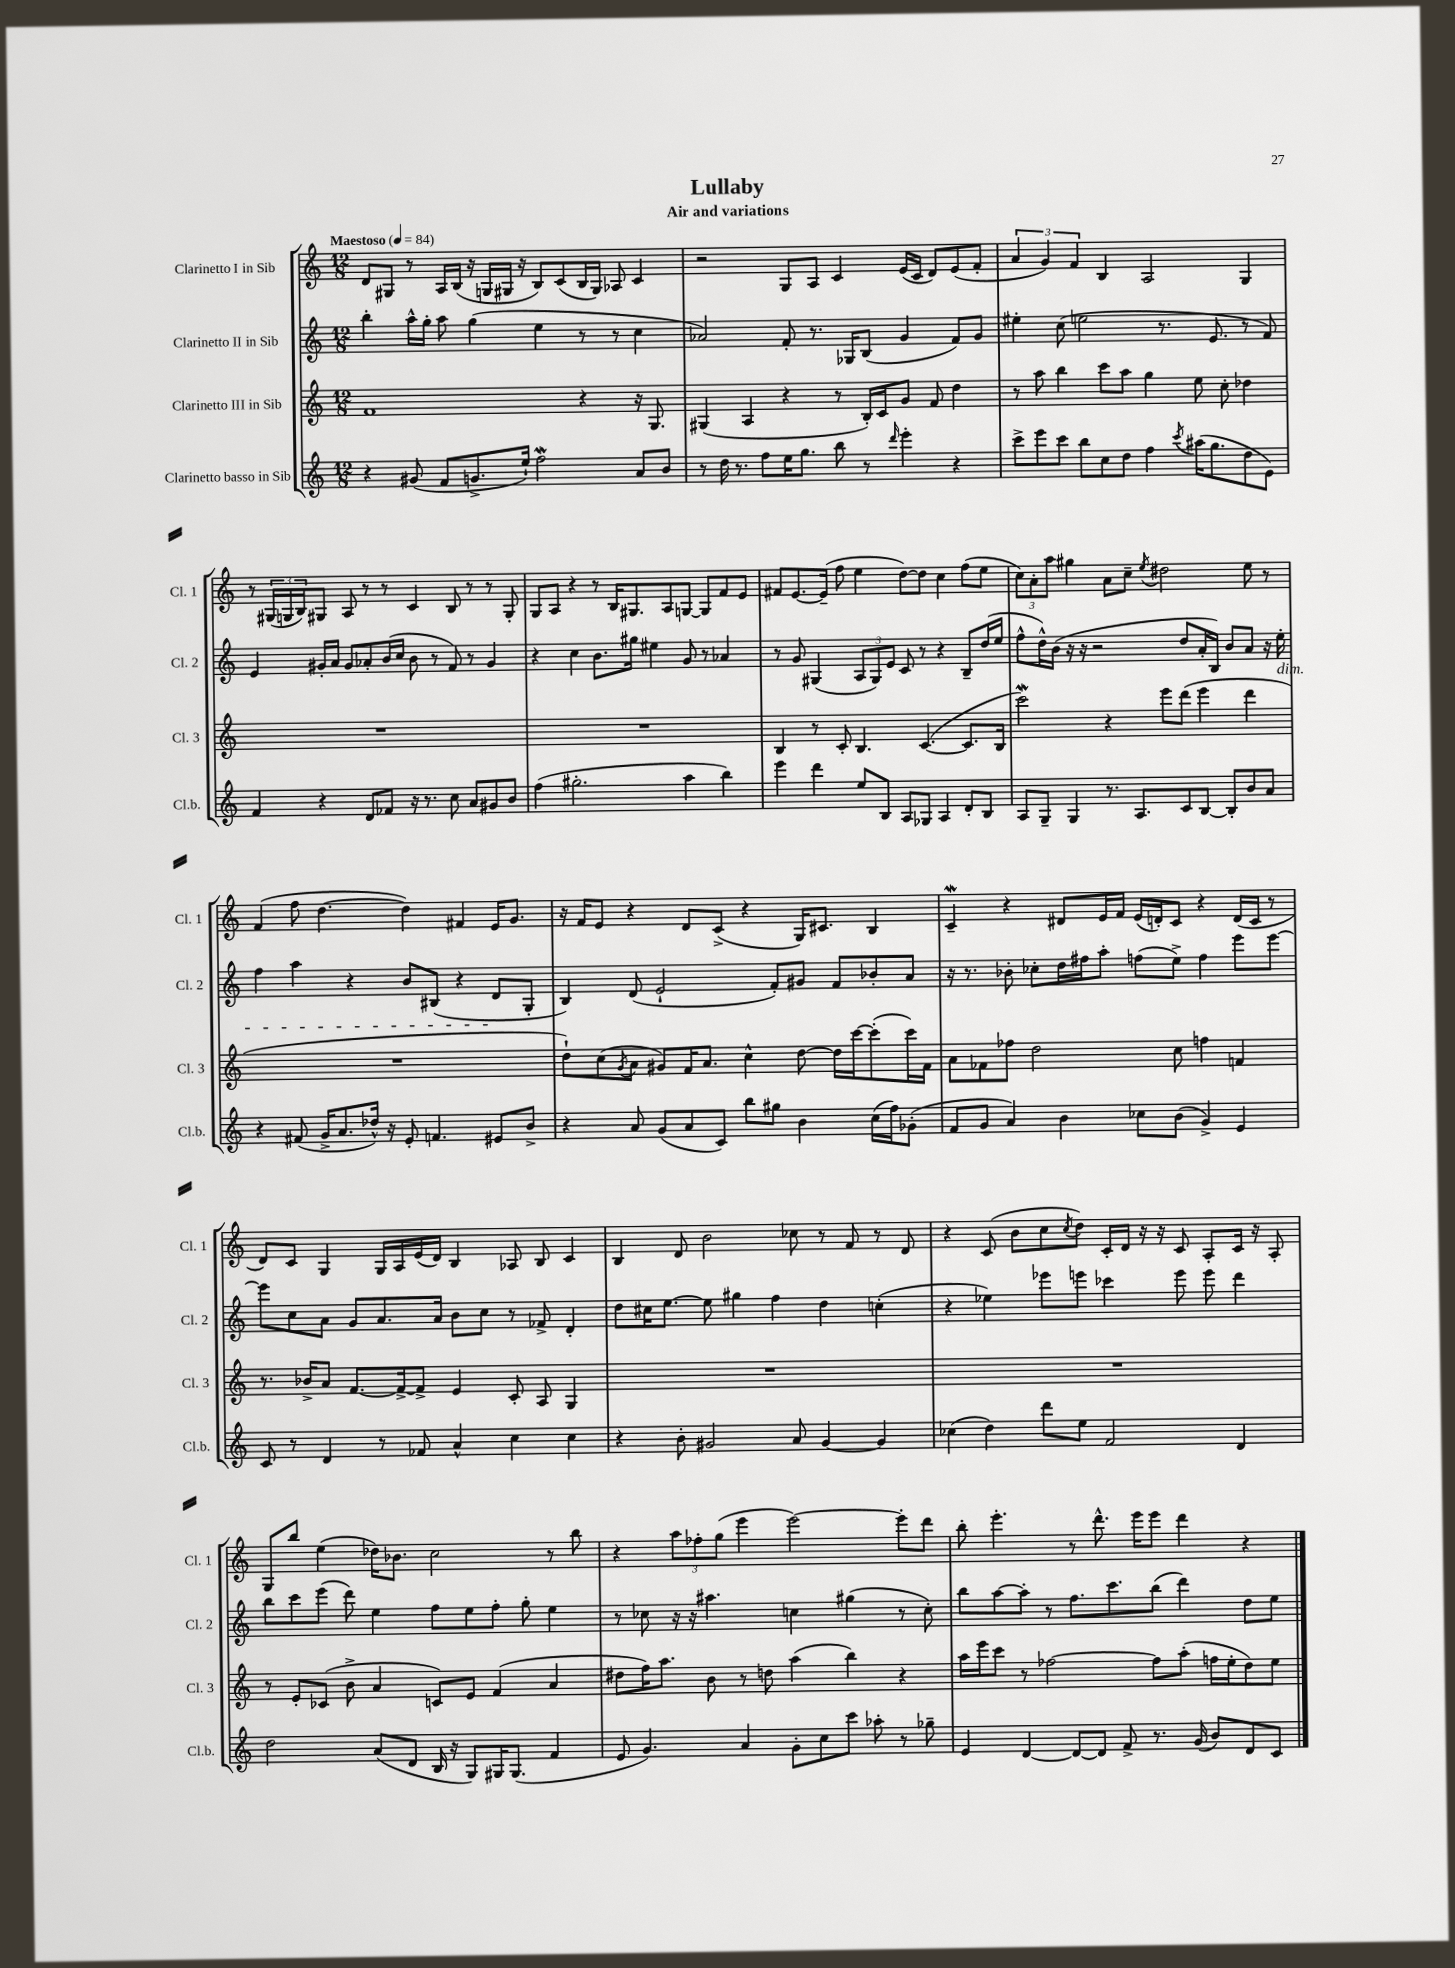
\header { title = "Lullaby" subtitle = "Air and variations" }
<<
\new StaffGroup <<
\new Staff = "s0" \with { instrumentName = "Clarinetto I in Sib" shortInstrumentName = "Cl. 1" } {
    \clef treble \key c \major \numericTimeSignature \time 12/8 \tempo "Maestoso" 4 = 84
    d'8 gis8 r8 a16 b16( r16 g16 gis16 r16 b8) c'8( b16 gis16) aes8 c'4 |
    r2 g8 a8 c'4 e'16( c'16 d'8) e'8( f'8-. |
    \tuplet 3/2 { a'4 g'4) f'4 } b4 a2 g4 |
    r8 \tuplet 3/2 { gis16( g16 b16) } gis8 a8 r8 r8 c'4 b8 r8 r8 gis8-. |
    g8 a8 r4 r8 b16 gis8. a8 g8~ g8 f'8 e'8 |
    fis'8 e'8.~ e'16--( f''8 e''4 d''8~) d''8 c''4 f''8( e''8 |
    \tuplet 3/2 { c''8) a'8-. a''8 } gis''4 a'8 c''8-- \acciaccatura { e''8 } dis''2 e''8 r8 |
    f'4( f''8 d''4.~ d''4) fis'4 e'16 g'8. |
    r16 f'16 e'8 r4 d'8 c'8->( r4 g16) cis'8. b4 |
    c'4--\mordent r4 dis'8 e'16 f'16 e'16( d'16-.) c'8 r4 d'16( c'16 r8 |
    d'8) c'8 g4 g16 a16 e'16( d'16) b4 aes8 b8 c'4 |
    b4 d'8 b'2 ces''8 r8 f'8 r8 d'8 |
    r4 c'8( b'8 c''8 \acciaccatura { c''8 } d''8) c'16-. d'16 r16 r16 c'8 a8-. c'16 r16 a8-. |
    g8 b''8 e''4( des''16) bes'8. c''2 r8 b''8 |
    r4 \tuplet 3/2 { a''8 fes''8-. g''8( } e'''4 e'''2~) e'''8-. d'''8 |
    b''8-. e'''4.-. r8 d'''8.-^ e'''16 e'''8 d'''4 r4 \bar "|." |
}
\new Staff = "s1" \with { instrumentName = "Clarinetto II in Sib" shortInstrumentName = "Cl. 2" } {
    \clef treble \key c \major \numericTimeSignature \time 12/8
    b''4-. a''16-^ g''16-. a''8 g''4( e''4 r8 r8 c''4 |
    aes'2) f'8-. r8. ges16 b8( g'4 f'8) g'8 |
    eis''4-. c''8( e''2 r8. e'8. r8 f'8) |
    e'4 gis'16-. a'16 gis'8 aes'8-. b'16( c''16 b'8 r8 f'8) r8 gis'4 |
    r4 c''4 b'8. gis''16 eis''4 g'8 r8 aes'4 |
    r8 g'8 gis4( \tuplet 3/2 { a8 gis8) e'8 } c'8 r8 r4 b8-- d''16( e''16 |
    f''8-^ d''16-^) b'16( r16 r16 r2 d''8 a'16-. b16) b'8 a'8 r16 e''16-.\dim |
    f''4 a''4 r4 b'8 bis8( r4 d'8\! g8-. |
    b4) d'8( e'2-! f'8-.) gis'8 f'8 bes'8-. a'8 |
    r16 r8. bes'8-. ces''8-. d''16 fis''16 a''8-. f''8( e''8->) f''4 e'''8 e'''8~ |
    e'''8 c''8 a'8 g'8 a'8. a'16 b'8 c''8 r8 fes'8-> d'4-. |
    d''8 cis''16 e''8.~ e''8 gis''4 f''4 d''4 c''4-.( |
    r4 ees''4) ees'''8 e'''8 ces'''4 e'''8 e'''8 d'''4 |
    b''8 c'''8 e'''8( d'''8) e''4 f''8 e''8 f''8-. g''8-. e''4 |
    r8 ces''8 r16 r16 ais''4. c''4 gis''4( r8 c''8-.) |
    b''8 a''8~ a''8-. r8 f''8. c'''8. b''8( d'''4) d''8 e''8 \bar "|." |
}
\new Staff = "s2" \with { instrumentName = "Clarinetto III in Sib" shortInstrumentName = "Cl. 3" } {
    \clef treble \key c \major \numericTimeSignature \time 12/8
    f'1 r4 r16 g8. |
    gis4( a4 r4 r8 b16-.) c'16 g'8 f'8 d''4 |
    r8 a''8 b''4 c'''8 a''8 g''4 e''8 c''8-. des''4 |
    R1. |
    R1. |
    b4 r8 c'8-. b4. c'4.~( c'8. b16 |
    c'''2\mordent) r4 e'''8 d'''8( e'''4 d'''4 |
    R1. |
    d''8-!) c''8( \acciaccatura { g'8 } a'8 gis'8) f'16 a'8. c''4-^ d''8~ d''16 c'''16~ c'''8-.( c'''16) f'16 |
    a'8 fes'8 fes''8 d''2 c''8 f''4 f'4 |
    r8. bes'16-> a'8 f'8.~ f'16~-> f'8-> e'4 c'8-. a8 g4 |
    R1. |
    R1. |
    r8 e'8-. ces'8( b'8-> a'4 c'8) e'8 f'4( a'4 |
    dis''8 f''16) a''8. b'8 r8 d''8 a''4( b''4) r4 |
    a''16 e'''16 c'''8 r8 fes''2~ fes''8 a''8-.( f''16 e''16-. d''8) e''8 \bar "|." |
}
\new Staff = "s3" \with { instrumentName = "Clarinetto basso in Sib" shortInstrumentName = "Cl.b." } {
    \clef treble \key c \major \numericTimeSignature \time 12/8
    r4 gis'8( f'8 g'8.-> e''16-!) f''2\mordent a'8 b'8 |
    r8 d''16 r8. f''8 e''16 g''8. b''8 r8 \grace { d'''16 } e'''4-. r4 |
    c'''8-> e'''8 c'''8 b''8 c''8 d''8 f''4 \acciaccatura { c'''8 } ais''16( g''8. d''8 e'8) |
    f'4 r4 d'8 fes'8 r16 r8. c''8 a'8 gis'8 b'8 |
    f''4( gis''2.-. a''4 b''4) |
    e'''4 d'''4 e''8 b8 a8 ges8 a4 d'8-. b8 |
    a8 g8-- g4 r8. a8. c'8 b8~ b8-. b'8 a'8 |
    r4 fis'8( g'16-> a'8. des''16-^) r16 e'8-. f'4. eis'8 b'8-> |
    r4 a'8 g'8( a'8 c'8) b''8 gis''8 b'4 c''16( f''16) ges'8-.( |
    f'8 g'8 a'4) b'4 ces''8 b'8( g'4->) e'4 |
    c'8 r8 d'4 r8 fes'8 a'4-^ c''4 c''4 |
    r4 b'8-. gis'2 a'8 gis'4~ gis'4 |
    ces''4( d''4) d'''8 e''8 f'2 d'4 |
    d''2 a'8( d'8 b16 r16 g8) gis16 gis8.( f'4 |
    e'8 g'4.) a'4 g'8-. c''8 c'''8 aes''8-. r8 ges''8-- |
    e'4 d'4~ d'8~ d'8 f'8-> r8. g'16( b'8) d'8 c'8 \bar "|." |
}
>>
>>
\layout { \context { \Score \remove "Bar_number_engraver" } }
